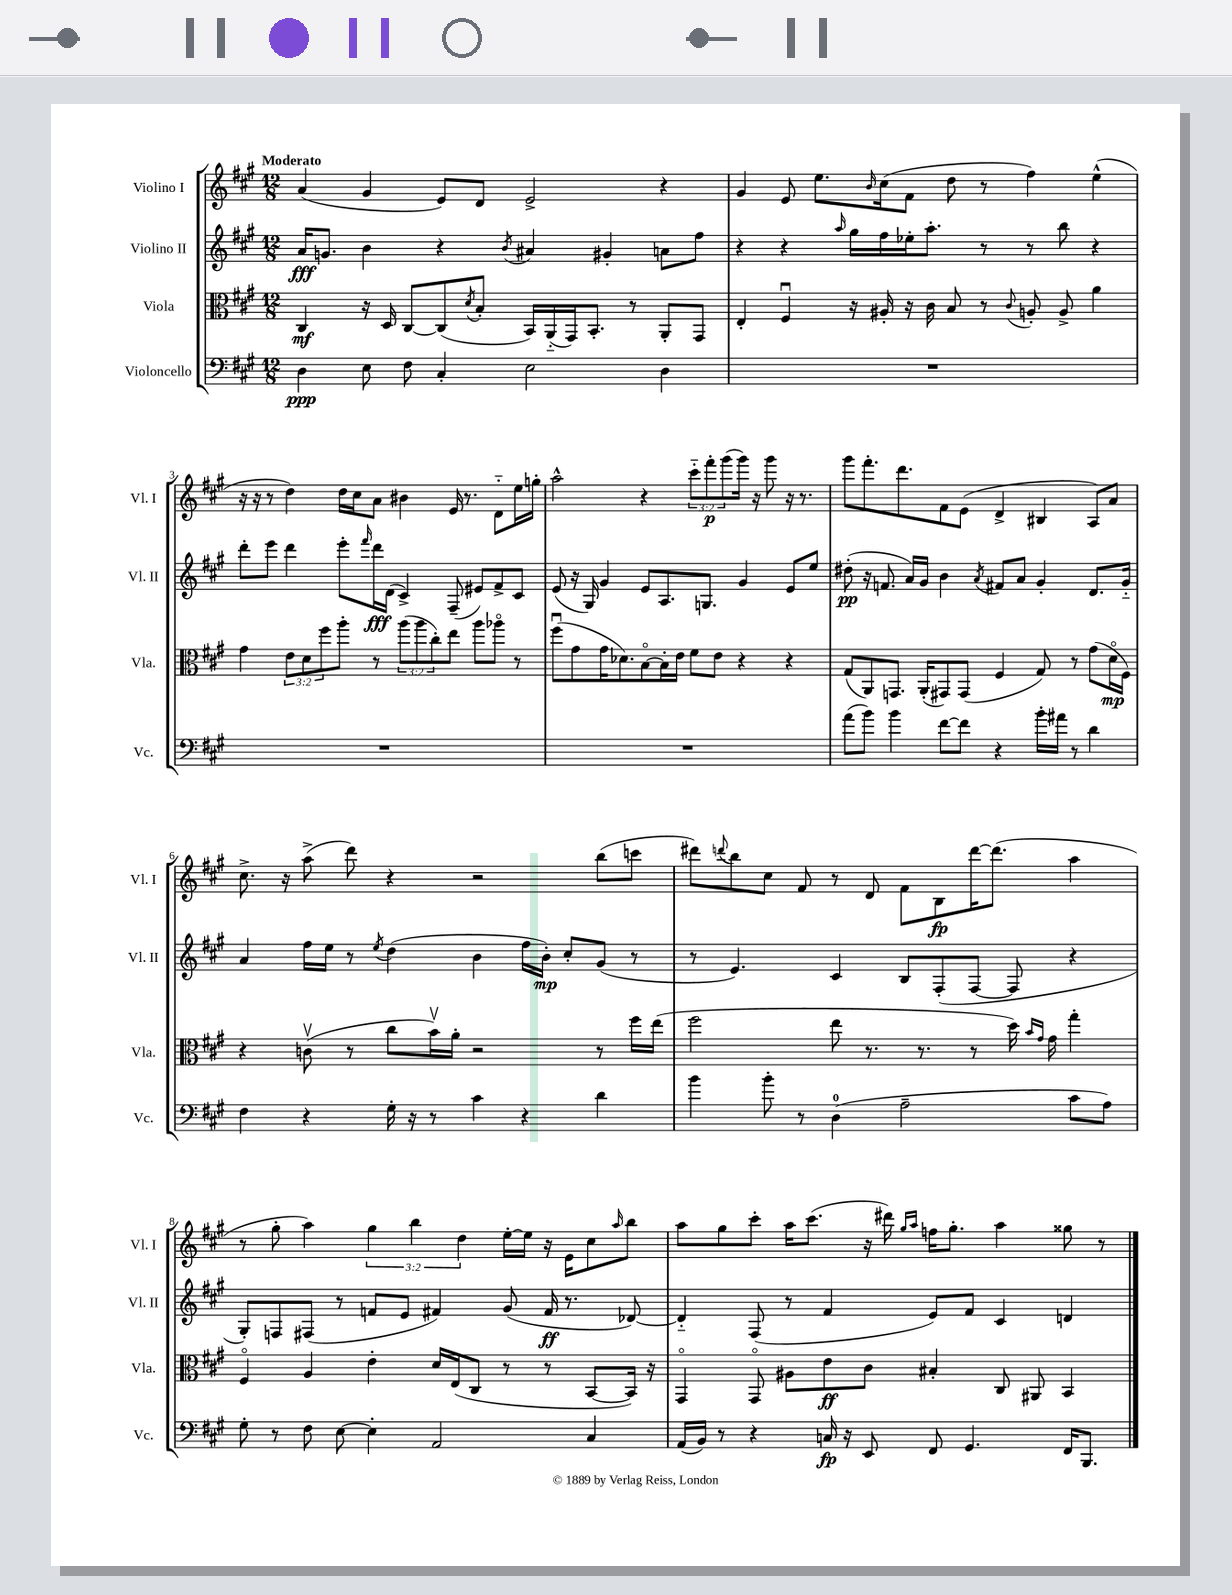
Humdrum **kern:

**kern	**kern	**kern	**kern
*staff4	*staff3	*staff2	*staff1
*clefF4	*clefC3	*clefG2	*clefG2
*k[f#c#g#]	*k[f#c#g#]	*k[f#c#g#]	*k[f#c#g#]
*M12/8	*M12/8	*M12/8	*M12/8
4D	4C#	16a	(4a
.	.	8.g	.
8E	16r	4b	4g#
.	16D	.	.
8F#	[8C#	.	.
4C#'	(8C#]	4r	8e)
.	8qd	.	.
.	8B'	.	8d
.	.	8qb	.
2E	16BB)	4a#	2e^
.	(16AA'~	.	.
.	16GG#)	.	.
.	8.BB'	.	.
.	.	4g#'	.
.	8r	.	.
4D	8AA'	8a	4r
.	8GG#	8ff#	.
=	=	=	=
1.r	4E'	4r	4g#
.	4F#u	4r	8e
.	.	.	8.ee
.	.	16qqaa	.
.	16r	16gg#	.
.	.	.	16qqb
.	16A#'	16ff#	(16cc#
.	16r	16ee-'	8f#
.	16c#	8.aa'	.
.	8B	.	8dd
.	8r	8r	8r
.	8qqc#	.	.
.	8A'	8r	4ff#)
.	8A^	8bb	.
.	4a	4r	(4ee^^
=	=	=	=
1.r	4g#	8ddd'	16r
.	.	.	16r
.	.	8eee	8r
.	12e	4ddd	4dd)
.	12d	.	.
.	12ff#	.	.
.	8aa'	8eee'	16dd
.	.	.	16cc#
.	.	16qqfff#	.
.	8r	16ddd	8a
.	.	(16d	.
.	(12aa	4c#^)	4b#
.	12aa	.	.
.	12cc#')	.	.
.	8ee	(8F#~	16e
.	.	.	8.r
.	8aa	8e#)	.
.	8aa-o	8f#^	8d'~
.	8r	8c#	16ee
.	.	.	16gg'
=	=	=	=
1.r	(8ff#u	(8e	2aa^^
.	8g#	16r	.
.	.	16G#)	.
.	16g#	4g#	.
.	8.d-)	.	.
.	[8Bo	8e	4r
.	16B']	8.A	.
.	16e	.	.
.	8f#	.	12ccc#'~
.	.	8.G	.
.	.	.	12fff#'
.	8e	.	.
.	.	.	(12ggg#
.	4r	4g#	16ggg#)
.	.	.	16r
.	.	.	8ggg#
.	4r	8e	16r
.	.	.	8.r
.	.	8ee	.
=	=	=	=
(8a	(8G#	(8dd#'	8ggg#
8b)	8AA)	16r	8.fff#'
.	.	8.f	.
4b	8.GG	.	.
.	.	.	8.ddd
.	.	16a)	.
.	(16AA'	16g#	.
[8f#	8GG#)	4b	8f#
8f#]	(8GG#	.	(8e
.	.	8qa	.
4r	4F#	8f#	4d^
.	.	8a	.
16b'	8G#)	4g#'	4B#
16a#	.	.	.
8r	8r	.	.
4d	(8g#	8.d	8A)
.	16do	.	8a
.	16F#)	16g#'~	.
=	=	=	=
4F#	4r	4a	8.cc#^
.	.	.	16r
4r	(8cv	16ff#	(8aa^
.	.	16ee	.
.	8r	8r	8ddd)
.	.	8qee	.
16G#'	8cc#	(4dd	4r
16r	.	.	.
8r	16bv)	.	.
.	16a'	.	.
4c#	2r	4b	2r
4r	.	16ff#	.
.	.	16b')	.
.	.	8cc#'	.
4d	8r	(8g#	(8bb
.	16ff#	8r	8ccc
.	(16ee	.	.
=	=	=	=
4b	2ff#	8r	8ddd#)
.	.	.	8qqddd
.	.	4.e)	8bb
8b'	.	.	8cc#
8r	.	.	8f#
(4D	8ee	4c#	8r
.	8.r	.	8d
2A~	.	8B	8f#
.	8.r	.	.
.	.	(8F#'	8B
.	8r	[8F#	[16ddd
.	.	.	(8.ddd]
.	16dd)	8F#]	.
.	16qqb	.	.
.	16qqg#	.	.
.	16g#	.	.
8c#	4gg#'	4r	4aa
8A)	.	.	.
=	=	=	=
8G#'	4F#o	8G#')	8r
8r	.	8F	8gg#'
8F#	4A	(8F#	4aa)
[8E	.	8r	.
4E']	4e'	8f	6gg#
.	.	8e	.
.	.	.	6bb
2AA	16d	4f#)	.
.	(16E	.	.
.	.	.	6dd
.	8C#	.	.
.	8r	(8g#	[16ee'
.	.	.	16ee]
.	8r	16f#	16r
.	.	8.r	16e
4C#	[8BB	.	8cc#
.	.	.	16qqaa
.	16BB])	[8d-)	8bb
.	16r	.	.
=	=	=	=
(16AA	4GG#o	4d-'~]	8aa
16BB)	.	.	.
8r	.	.	8gg#
4r	8GG#o	(8F#	8ccc#'
.	8A#	8r	16aa
.	.	.	(8.ccc#
16C	8e	4f#	.
16r	.	.	.
8EE	8c#	.	16r
.	.	.	16ddd#)
.	.	.	16qqgg#
.	.	.	16qqaa
8FF#	4B#'	8e)	16ff
.	.	.	8.gg#'
4.GG#	.	8f#	.
.	8C#	4c#	4aa
.	8AA#	.	.
16FF#	4BB	4d	8gg##
8.BBB	.	.	.
.	.	.	8r
==	==	==	==
*-	*-	*-	*-
